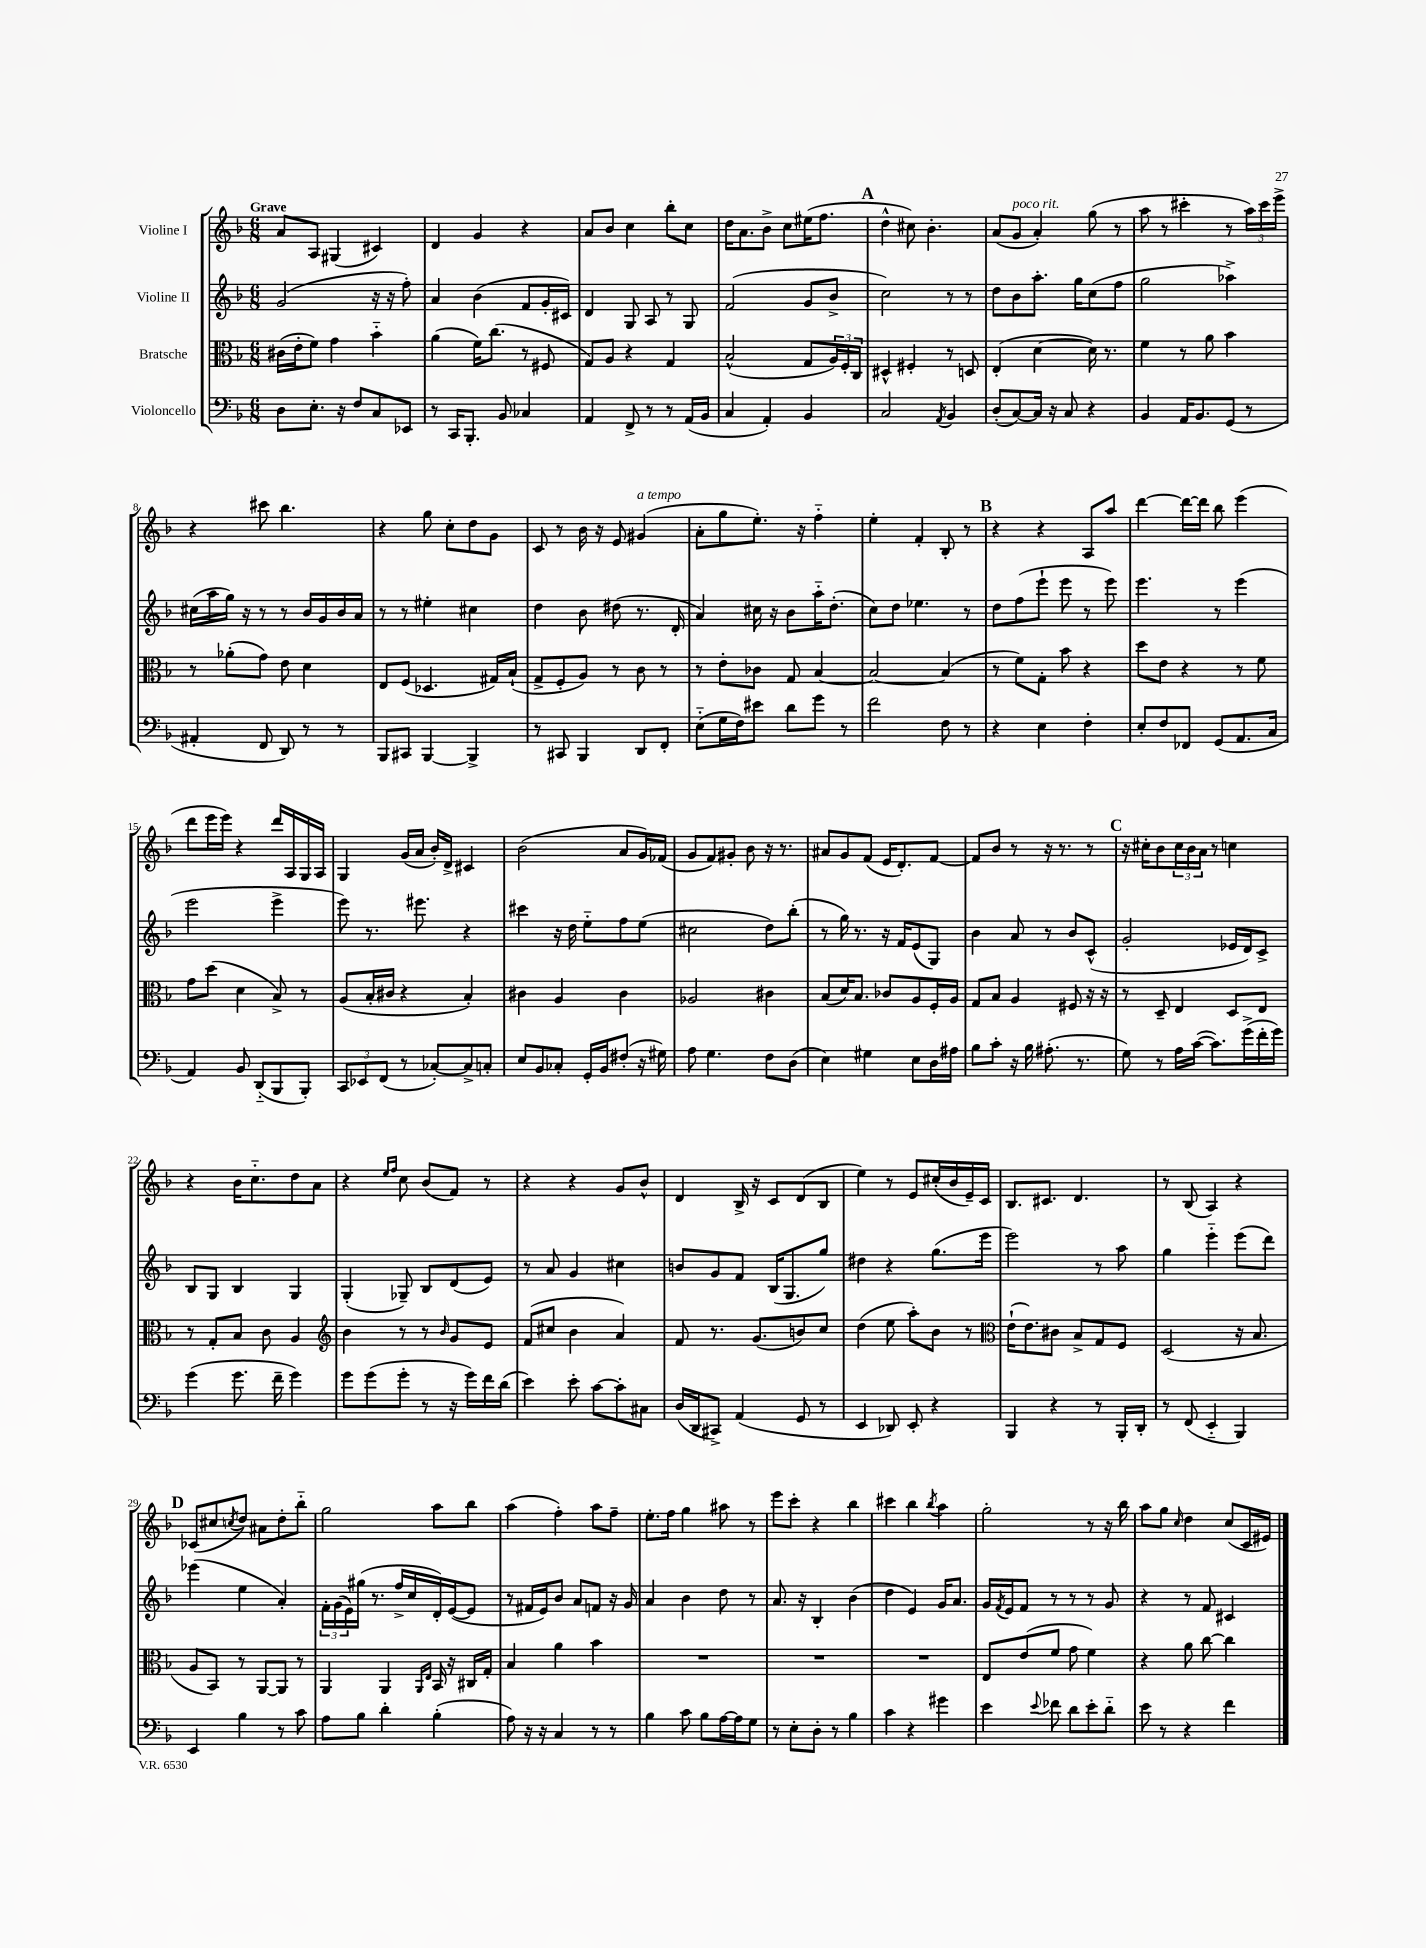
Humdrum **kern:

**kern	**kern	**kern	**kern
*part4	*part3	*part2	*part1
*staff4	*staff3	*staff2	*staff1
*I"Violoncello	*I"Bratsche	*I"Violine II	*I"Violine I
*clefF4	*clefC3	*clefG2	*clefG2
*k[b-]	*k[b-]	*k[b-]	*k[b-]
*M6/8	*M6/8	*M6/8	*M6/8
=1	=1	=1	=1
!	!	!	!LO:TX:a:B:t=Grave
8D\L	(16c#X\LL	(2g/	8a/L
.	16e'\J	.	.
8.E'\J	8f\J)	.	8A/J
.	4g\	.	(4G#X/
16r	.	.	.
8F/L	.	.	.
8C/	4b-\	16r	4c#X/)
.	.	16r	.
8EE-X/J	.	8ff'\)	.
=2	=2	=2	=2
8r	(4a\	4a/	4d/
16CC/KL	.	.	.
8.BBB-'/J	.	.	.
.	16f\KL)	(4b-\	4g/
.	(8.cc\J	.	.
8BB-/	.	.	.
4C-X/	8r	8f/L	4r
.	8F#X/	16g'/L	.
.	.	16c#X/JJ)	.
=3	=3	=3	=3
4AA/	8G/L)	4d/	8a/L
.	8A/J	.	8b-/J
8FF^/	4r	8G/	4cc\
8r	.	8A/	.
8r	4G/	8r	8bb-'\L
(16AA/LL	.	8G/	8cc\J
16BB-/JJ	.	.	.
=4	=4	=4	=4
4C/	(2B-^^/	(2f/	16dd\KL
.	.	.	8.a\
4AA'/)	.	.	8b-^\J
.	.	.	8cc\L
4BB-/	8G/L	8g/L	(16ee#X\K
.	.	.	8.ff\J
.	24A/L)	8b-^/J	.
.	24F'/	.	.
.	24C/JJ	.	.
!!LO:REH:place=s1:t=A
=5	=5	=5	=5
2C/	4D#X^^/	2cc\)	4dd^^\
.	4F#X'/	.	8cc#X\)
.	.	.	4.b-'\
8qAA/	.	.	.
4BB-/	8r	8r	.
.	8Dn/	8r	.
=6	=6	=6	=6
(8D'/L	(4E'/	8dd\L	(8a/L
!	!	!	!LO:TX:a:i:t=poco rit.
[8C/)	.	8b-\	8g/J
16C/Jk]	[4d\	8.aa'\J	4a'/)
16r	.	.	.
8C/	.	.	.
.	.	16gg\KL	.
4r	16d\])	(8cc\	(8gg\
.	8.r	.	.
.	.	8ff\J	8r
=7	=7	=7	=7
4BB-/	4f\	2gg\	8aa\
.	.	.	8r
16AA/KL	8r	.	4ccc#X'\
8.BB-/	.	.	.
.	8a\	.	.
(8GG/J	4b-\	4aa-X^\)	8r
8r	.	.	24aa\LL)
.	.	.	24ccc#\
.	.	.	24eee^\JJ
!!LO:LB:g=z
=8	=8	=8	=8
4AA#X'/	8r	(16cc#X\LL	4r
.	.	16aa\	.
.	(8a-X'\L	16gg\JJ)	.
.	.	16r	.
8FF/	8g\J)	8r	8ccc#X\
8DD/)	8e\	8r	4.bb-\
8r	4d\	16b-/LL	.
.	.	16g/	.
8r	.	16b-/	.
.	.	16a/JJ	.
=9	=9	=9	=9
8BBB-/L	8E/L	8r	4r
8CC#X/J	(8F/J	8r	.
[4BBB-/	4.D-X/	4ee#X'\	8gg\
.	.	.	8cc'\L
4BBB-^/]	.	4cc#X\	8dd\
.	16G#X/LL)	.	8g\J
.	(16B-`/JJ	.	.
=10	=10	=10	=10
8r	8G^/L	4dd\	8c/
8CC#X/	8F'/	.	8r
4BBB-/	8A/J)	8b-\	16b-\
.	.	.	16r
.	8r	(8dd#X\	8e/
!	!	!	!LO:TX:a:i:t=a tempo
8DD/L	8c\	8.r	(4g#X/
8FF'/J	8r	.	.
.	.	16d'/	.
=11	=11	=11	=11
(8E\L	8r	4a/)	8a'\L
16G\L	8e'\L	.	8gg\
16F\J)	.	.	.
8e#X\J	8c-X\J	16cc#X\	8.ee'\J)
.	.	16r	.
8d\L	8G/	8b-\L	.
.	.	.	16r
8g\J	[4B-/	16aa\K	4ff\
.	.	(8.dd'\J	.
8r	.	.	.
=12	=12	=12	=12
2f\	2B-/_	8cc\L)	4ee'\
.	.	8dd\J	.
.	.	4.ee-X\	4f'/
8F\	(4B-/]	.	8B-'/
8r	.	8r	8r
!!LO:REH:place=s1:t=B
=13	=13	=13	=13
4r	8r	8dd\L	4r
.	8f\L)	(8ff\	.
4E\	8G'\J	8eee`\J	4r
.	8b-\	8eee\	.
4F'\	4r	8r	8A/L
.	.	8eee\)	8aa/J
=14	=14	=14	=14
8E'/L	8dd\L	4.eee\	[4ddd\
8F/	8e\J	.	.
8FF-X/J	4r	.	16ddd\LL_
.	.	.	16ddd\JJ]
(8GG/L	.	8r	8bb-\
8.AA/	8r	(4eee\	(4eee\
.	8f\	.	.
16C/Jk	.	.	.
!!LO:LB:g=z
=15	=15	=15	=15
4AA/)	8g\L	2eee\	8ddd\L
.	(8dd\J	.	16eee\L
.	.	.	16eee\JJ)
8BB-/	4d\	.	4r
(8DD/L	.	.	.
8BBB-/	8B-^/)	4eee^\	16ddd/LL
.	.	.	16A/
8BBB-'/J)	8r	.	16G/
.	.	.	16A/JJ
=16	=16	=16	=16
12CC/L	(8A/L	8eee\)	4G/
12EE-X/	.	.	.
.	16B-'/L	8.r	.
(12FF/J	.	.	.
.	16c#X/JJ	.	.
8r	4r	.	(16g/LL
.	.	8.eee#X\	16a/JJ
[8C-X'/L)	.	.	16b-'/LL)
.	.	.	16d^/JJ
8C-^/]	4B-'/)	4r	4c#X/
8Cn'/J	.	.	.
=17	=17	=17	=17
8E/L	4c#X\	4ccc#X\	(2b-\
8BB-/	.	.	.
8C-X'/J	4A/	16r	.
.	.	16dd\	.
16GG'/LL	.	8ee\L	.
16BB-/J	.	.	.
(8F#X'/J	4c#\	8ff\	8a/L
16r	.	(8ee\J	16g/L)
16G#X\)	.	.	(16f-X/JJ
=18	=18	=18	=18
8A\	2A-X/	2cc#X\	8g/L
4.G\	.	.	8f/)
.	.	.	8g#X'/J
.	.	.	8b-\
8F\L	4c#X\	8dd\L)	16r
.	.	.	8.r
(8D\J	.	(8bb-'\J	.
=19	=19	=19	=19
4E\)	(8B-/L	8r	8a#X/L
.	16d/K)	16gg\)	8g/
.	8.B-/J	8.r	.
4G#X\	.	.	(8f/J
.	8c-X/L	16r	16e/KL
.	.	16f/KL	8.d'/)
8E\L	8A/	(8e/	.
16D\L	16F'/L	8G/J)	[8f/J
16A#X\JJ	16A/JJ	.	.
=20	=20	=20	=20
8B-\L	8G/L	4b-\	8f/L]
8c'\J	8B-/J	.	8b-/J
16r	4A/	8a/	8r
16B-\	.	.	.
(8.A#X'\	.	8r	16r
.	.	.	8.r
.	8F#X/	8b-/L	.
8.r	.	.	.
.	16r	(8c^^/J	8r
.	16r	.	.
!!LO:REH:place=s1:t=C
=21	=21	=21	=21
8G\)	8r	2g'/	16r
.	.	.	16cc#X'\KL
8r	8D~/	.	8b-\
16A\LL	4E/	.	24cc#\L
.	.	.	24b-\
([16c\JJ	.	.	.
.	.	.	24a\JJ
8.c\L])	.	.	8r
.	8D/L	16e-X/LL	4ccn\
(16g^\L	.	16d/J)	.
16f'\	8E/J	8c^/J	.
16g\JJ)	.	.	.
!!LO:LB:g=z
=22	=22	=22	=22
(4g\	8r	8B-/L	4r
.	8G'/L	8G/J	.
8.g\	8B-/J	4B-/	16b-\KL
.	.	.	8.cc\
.	8c\	.	.
16f~\	.	.	.
4g\)	4A/	4G/	8dd\
.	.	.	8a\J
=23	=23	=23	=23
*	*clefG2	*	*
8g\L	4b-\	(4G'/	4r
(8g\	.	.	.
.	.	.	16qqee/LL
.	.	.	16qqff/JJ
8g'\J	8r	8G-X~/)	8cc\
8r	8r	8B-/L	(8b-/L
.	16qqb-/	.	.
16r	8g/L	(8d/	8f/J)
16g\LL)	.	.	.
16f\	8e/J	8e/J)	8r
(16d\JJ	.	.	.
=24	=24	=24	=24
4e\)	(8f/L	8r	4r
.	8cc#X/J	8a/	.
8e'\	4b-\	4g/	4r
[8c\L	.	.	.
8c'\]	4a/)	4cc#X\	8g/L
8C#X\J	.	.	8b-^^/J
=25	=25	=25	=25
(16D/LL	8f/	8bn/L	4d/
16DD/J	.	.	.
8CC#X^/J)	8.r	8g/	.
(4AA/	.	8f/J	16B-^/
.	(8.g/L	.	16r
.	.	(16B-/KL	8c/L
.	.	8.G/	.
8GG/	8bn/)	.	(8d/
8r	8cc/J	8gg/J)	8B-/J
=26	=26	=26	=26
4EE/	(4dd\	4dd#X\	4ee\)
8DD-X/)	8ee\	4r	8r
8EE'/	8aa'\L)	.	8e/L
4r	8b-\J	(8.gg\L	(16cc#X'/L
.	.	.	16b-/
.	8r	.	16e~/)
.	.	16eee\Jk	16c/JJ
=27	=27	=27	=27
*	*clefC3	*	*
4BBB-/	(16e`\KL	2eee\)	8.B-/L
.	8.e\)	.	.
.	.	.	8.c#X/J
4r	8c#X\J	.	.
.	8B-^/L	.	4.d/
8r	8G/	8r	.
16BBB-'/LL	8F/J	8aa\	.
16DD'/JJ	.	.	.
=28	=28	=28	=28
8r	(2D/	4gg\	8r
(8FF/	.	.	(8B-/
4EE/	.	4eee\	4A/)
4BBB-/)	16r	(8eee\L	4r
.	8.B-/	.	.
.	.	8ddd\J)	.
!!LO:LB:g=z
!!LO:REH:place=s1:t=D
=29	=29	=29	=29
4EE/	8A/L	(4eee-X\	(8c-X/L
.	8BB-/J)	.	8cc#X/
.	.	.	8qccn/
4B-\	8r	4ee\	8dd/J)
.	[8AA/L	.	8a#X\L
8r	8AA/J]	4a'/)	8dd'\
8c\	8r	.	8bb-\J
=30	=30	=30	=30
8A\L	4AA/	24f'\LL	2gg\
.	.	(24g\	.
.	.	24e\)	.
8B-\J	.	(16gg#X\JJ	.
.	.	8.r	.
4d'\	4AA/	.	.
.	.	16ff^/LL	.
.	.	16cc/	.
.	16qqAA/LL	.	.
.	16qqE/JJ	.	.
(4B-'\	16BB-/	16d'/)	8aa\L
.	16r	([16e/J	.
.	16C#X/LL	8e/J]	8bb-\J
.	16G'/JJ	.	.
=31	=31	=31	=31
8A\)	4B-/	8r	(4aa\
16r	.	16f#X/LL	.
16r	.	16e/J)	.
4C/	4a\	8b-/J	4ff'\)
.	.	8a/L	.
8r	4b-\	8fn/J	8aa\L
8r	.	16r	8ff~\J
.	.	16g/	.
=32	=32	=32	=32
4B-\	2.r	4a/	8.ee'\L
.	.	.	16ff\Jk
8c\	.	4b-\	4gg\
8B-\L	.	.	.
[16A\L	.	8dd\	8aa#X\
16A\J]	.	.	.
8G\J	.	8r	8r
=33	=33	=33	=33
8r	2.r	8.a/	8eee\L
8E'\L	.	.	8ccc'\J
.	.	16r	.
8D'\J	.	4B-'/	4r
8r	.	.	.
4B-\	.	(4b-\	4bb-\
=34	=34	=34	=34
4c\	2.r	4dd\	4ccc#X\
4r	.	4e/)	4bb-\
.	.	.	8qbb-/
4g#X\	.	16g/KL	4aa\
.	.	8.a/J	.
=35	=35	=35	=35
4e\	8E/L	16g/LL	2gg'\
.	.	8qf/	.
.	.	16e/J	.
.	(8e/	8f/J	.
8qqe/	.	.	.
8f-X\	8f/J	8r	.
8d\L	8g\	8r	.
8e'\	4f\)	8r	8r
8d\J	.	8g/	16r
.	.	.	16bb-\
=36	=36	=36	=36
8e\	4r	4r	8aa\L
8r	.	.	8gg\J
.	.	.	16qqcc/
4r	8a\	8r	4dd\
.	[8cc\	8f/	.
4f\	4cc\]	4c#X/	(8cc/L
.	.	.	16c/L
.	.	.	16e#X/JJ)
==	==	==	==
*-	*-	*-	*-
